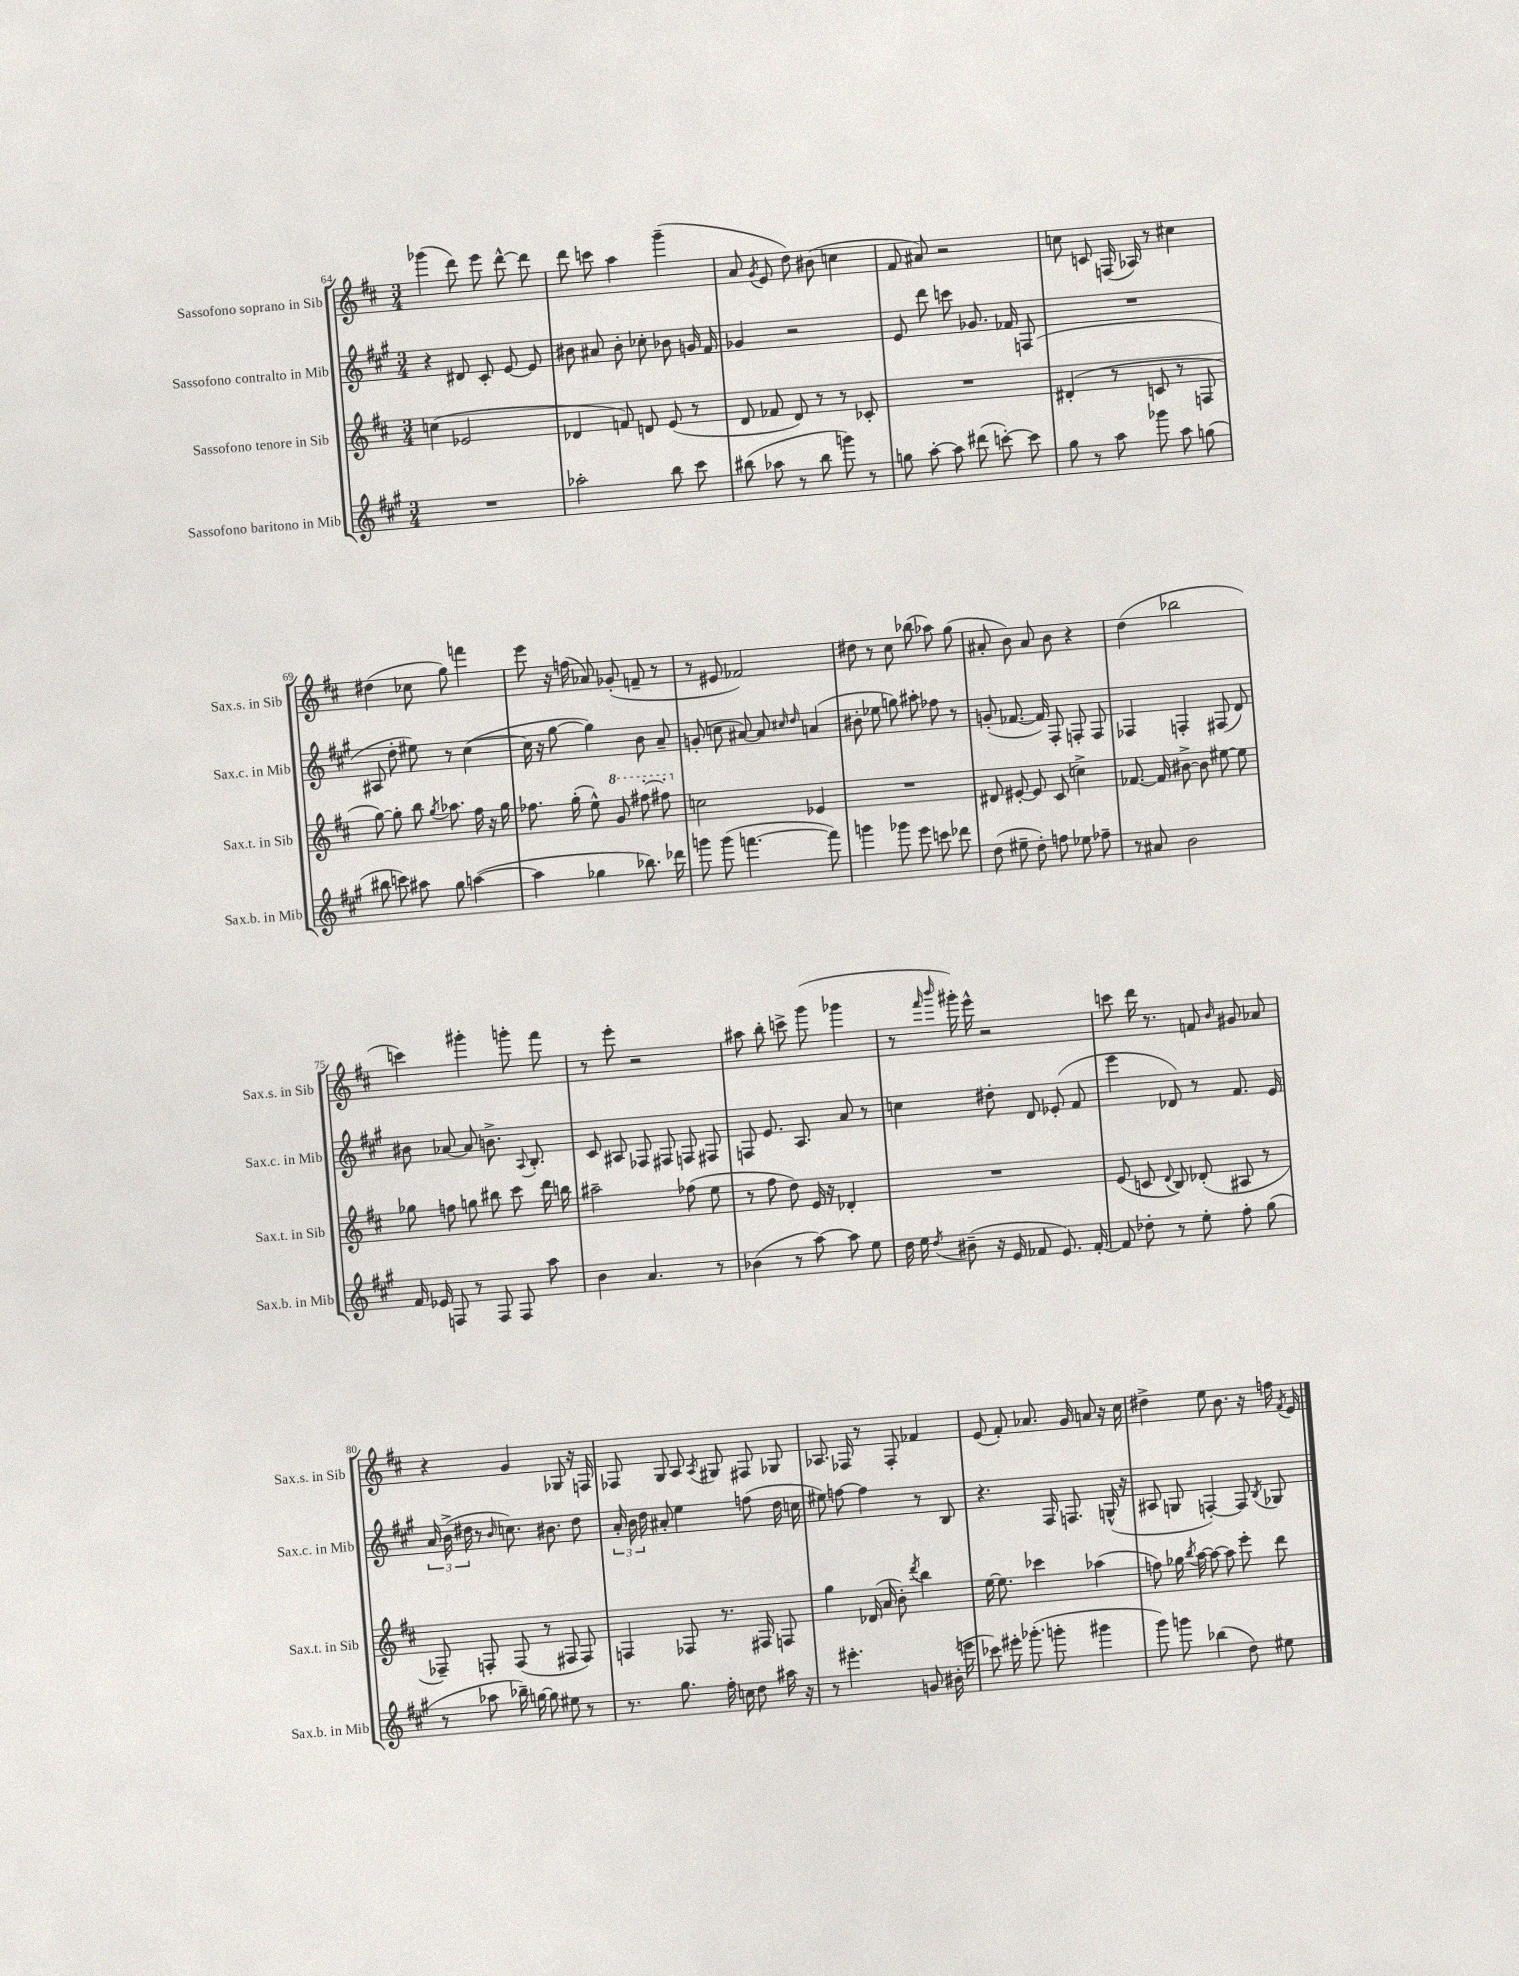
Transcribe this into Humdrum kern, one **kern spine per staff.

**kern	**kern	**kern	**kern
*staff4	*staff3	*staff2	*staff1
*clefG2	*clefG2	*clefG2	*clefG2
*k[f#c#g#]	*k[f#c#]	*k[f#c#g#]	*k[f#c#]
*M3/4	*M3/4	*M3/4	*M3/4
2.r	(4cc	4r	(4ggg-
.	2e-	8d#	8ddd)
.	.	8c#'	8eee
.	.	[8e	[8ddd^^
.	.	8e]	8ddd]
=	=	=	=
2aa-'	4d-	8b#	8ddd
.	.	8a#	8ccc
.	8f)	8b#'	4aa
.	8d	8cc-'	.
8bb	(8e	8b-	(4ggg~
8ccc#	8r	16g	.
.	.	16f#	.
=	=	=	=
(8bb#	8d	4g-	8a
.	.	.	8qg
8aa-	8f-	.	8e
8r	8d)	2r	8dd)
8bb#	8r	.	(8b#
8ggg)	8r	.	4cc
8r	8c-'	.	.
=	=	=	=
8gg	2.r	8e	8f#
[8aa'	.	8ddd	8a#)
8aa]	.	8ccc	2r
(8ddd#	.	8.g-	.
[8ccc')	.	.	.
.	.	16f-	.
8ccc]	.	(8F	.
=	=	=	=
8gg#	(4d#'	2.r	8cc
8r	.	.	8c
8aa	8r	.	(16F
.	.	.	16A-)
8ggg-	8c	.	8r
8aa	8r	.	4cc#
(8gg	8F	.	.
=	=	=	=
8bb#	[8gg)	8A#	(4dd#
8ccc)	8gg']	8dd'	.
8aa#	8bb	8ee#)	8cc-
.	8qgg	.	.
8gg#	8.aa-	8r	8gg)
([4aa	.	([4cc#	4fff
.	16ff#	.	.
.	16r	.	.
.	16gg	.	.
=	=	=	=
4aa]	8.ff-	16cc#]	8eee
.	.	16r	.
.	.	[8gg#	16r
.	(16gg'	.	(16ff
4gg-	8ee^^)	4gg#])	8a-)
.	8gg	.	(8g-'
8.bb-)	[8fff#'	8b	8f~
.	8fff#']	8a~	8r
16ddd-	.	.	.
=	=	=	=
8ggg	2cc	(8g'	8r
(8ggg	.	8cc	8e#
[4.fff	.	[8a#)	2f-)
.	.	8a#]	.
.	.	16qqcc#	.
.	.	16qqdd	.
.	4e-	(4a	.
8fff])	.	.	.
=	=	=	=
4ggg	2.r	8b#'	8dd#
.	.	8ee-	8r
8ggg-	.	8gg)	8cc#
8eee	.	8aa#'	(8bb-
8ccc	.	8ff-	8aa-)
8ddd-	.	8r	(8gg
=	=	=	=
(8dd	8d#	(8g'	8a#'
8ee#~	[8e#'	[8.f-	8b)
8dd')	8e#]	.	8a#
.	.	16f-])	.
8ff	(8c#	8F#'	8b
8ee-	4cc^)	8F'	4r
8ff-~	.	8F	.
=	=	=	=
8r	[8.f-	4F-	(4dd
8a#	.	.	.
.	16f-]	.	.
2b	[8b#^	4F'	2bb-
.	8b#]	.	.
.	[8ee#	(8F#	.
.	8ee#]	8d)	.
=	=	=	=
16f#	8gg-	8b#	4ccc)
16e-	.	.	.
8F	8ff	[8a-	.
8r	8gg	8a-]	4ggg#'
8F	8bb#	8.b^	.
8F	8ccc#	.	8ggg'
.	.	8qqA	.
.	.	8.B'	.
8aa	16ddd	.	8fff#
.	16bb	.	.
=	=	=	=
4b	2aa#~	8c#	8r
.	.	8A#	8eee'
4.a	.	8F-	2r
.	.	8F#	.
.	(8ff-	8F	.
8r	8ee	8F#	.
=	=	=	=
(4b-	8r	8F	8aa#
.	8ff#	8.e	8bb'
8r	8dd)	.	8ccc^
.	.	8.A	.
[8aa)	16e	.	(8ggg
.	16r	.	.
8aa]	4d-'	8a	4ggg-
8ee	.	8r	.
=	=	=	=
16dd	2.r	4cc	8r
16ee	.	.	.
.	.	.	16qqfff#
8qdd	.	.	16qqbbb
(8b#~	.	.	16ggg#')
.	.	.	16eee^^
16r	.	8dd#'	2r
16e	.	.	.
8f-	.	8d	.
8.e)	.	(8e-'	.
.	.	8f#	.
[16f-'	.	.	.
=	=	=	=
8f-]	(8e	4eee	8ccc
8dd-'	8c	.	16ddd
.	.	.	8.r
.	8qqd	.	.
8r	8B)	8d-)	.
8ee'	(8d-'	8r	8f
.	.	.	16qqb
8ff#'	8A#	8.f#	8g#
(8gg#	8r	.	8a-
.	.	16e	.
=	=	=	=
8r	8F-~)	24a	4r
.	.	(24b^	.
.	.	24dd#	.
8aa-	8F'	8r	.
.	.	16qqb	.
16bb-~)	(8F	8.cc)	4g
[16gg	.	.	.
8gg]	8r	.	.
.	.	8.b#	.
8ee#	8F#	.	8G-
8r	8F#)	8dd#	16r
.	.	.	16F
=	=	=	=
8.r	4F	24a'	8F-
.	.	24b	.
.	.	24dd	.
.	.	8a#'	8G
8.gg#	.	.	.
.	8F-	4ee	8A
.	.	.	8qA
16ff#'	8.r	.	8G#
16cc	.	.	.
8dd	.	(8ff	8F#
.	16F#	.	.
16aa#	8F	16dd	8G-
16r	.	16cc	.
=	=	=	=
8r	4gg	8ee#)	8.A-
4.eee#'	.	[8ff	.
.	.	.	16F-
.	(16d-	4ff]	8r
.	16a	.	.
.	8b')	.	8F-'
.	8qddd	.	.
8g	4bb	8r	4f-
(16b#'	.	8B	.
16eee	.	.	.
=	=	=	=
8ccc-)	[16ee	4.r	(8e
.	8.ee]	.	.
16eee#'	.	.	8f#')
(8.ggg-'	.	.	.
.	4ccc-	.	8.a-
8ggg'	.	16F#	.
.	.	8.F	16g
4ggg#	(4aa-	.	8a
.	.	(16G^^	16r
.	.	16r	16cc#
=	=	=	=
8ggg#)	8ff)	8A#	4dd#^
8ggg	16gg-	8G	.
.	8qbb	.	.
.	[16aa	.	.
(4bb-	8aa_	[4F')	8ee
.	8aa]	.	8.b
8dd)	8eee'	8F]	.
.	.	.	16r
.	.	8qB	.
8ee#	8ddd	8G-	16ff
.	.	.	8qf#
.	.	.	16e
==	==	==	==
*-	*-	*-	*-
